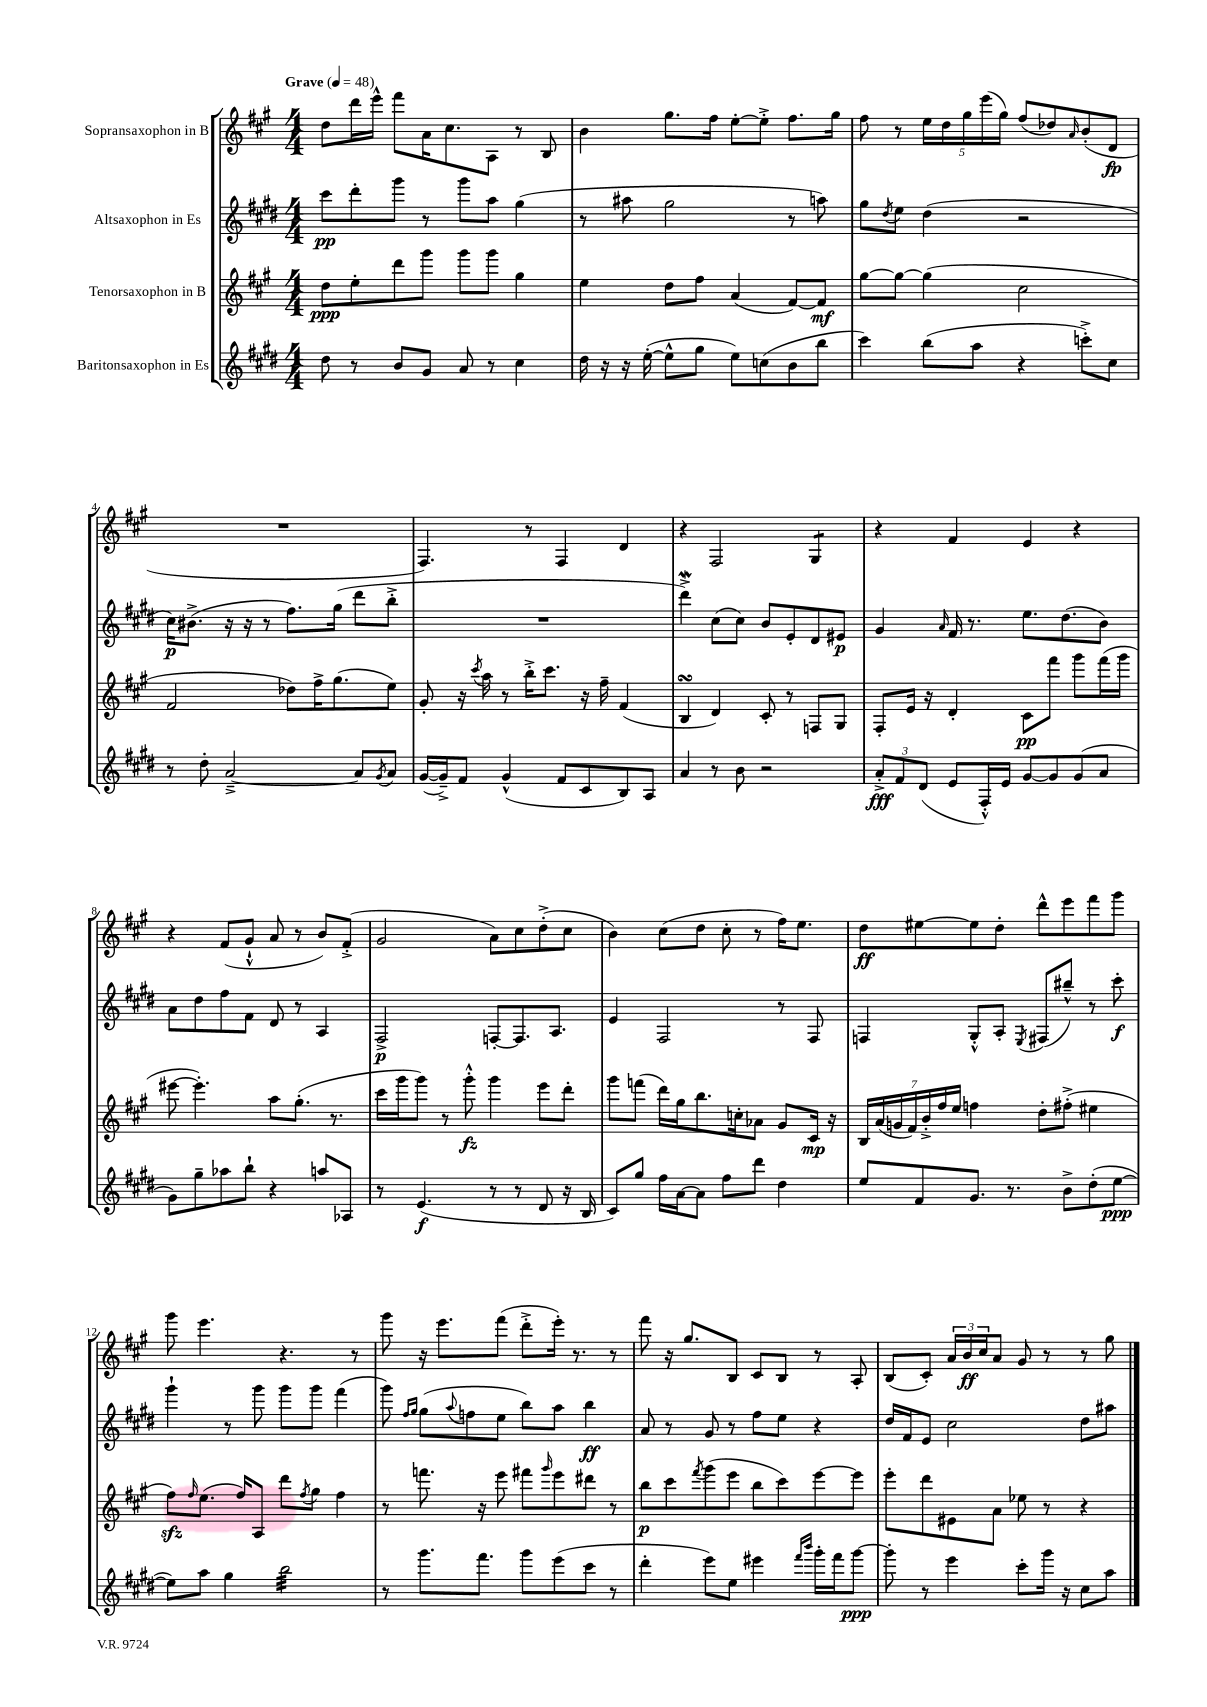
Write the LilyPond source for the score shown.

<<
\new StaffGroup <<
\new Staff = "s0" \with { instrumentName = "Sopransaxophon in B" } {
    \clef treble \key a \major \numericTimeSignature \time 4/4 \tempo "Grave" 4 = 48
    d''8 d'''16 e'''16-^ fis'''8 a'16 cis''8. a8 r8 b8 |
    b'4 gis''8. fis''16 e''8~-. e''8-.-> fis''8. gis''16 |
    fis''8 r8 \tuplet 5/4 { e''16 d''16 gis''16 e'''16( gis''16) } fis''8( des''8) \grace { a'16 } b'8-.( d'8\fp |
    R1 |
    fis4.) r8 fis4 d'4 |
    r4 fis2 gis4:8 |
    r4 fis'4 e'4 r4 |
    r4 fis'8( gis'8-!-^ a'8 r8 b'8) fis'8-.->( |
    gis'2 a'8) cis''8 d''8-.->( cis''8 |
    b'4) cis''8( d''8 cis''8-. r8 fis''16) e''8. |
    d''8\ff eis''8~ eis''8 d''8-. d'''8-^ e'''8 fis'''8 gis'''8 |
    gis'''8 e'''4. r4. r8 |
    gis'''8 r16 e'''8. fis'''8( d'''8-.-> e'''16-.) r8. r8 |
    fis'''8 r16 gis''8. b8 cis'8 b8 r8 a8-. |
    b8( cis'8-.) \tuplet 3/2 { a'16 b'16\ff cis''16 } a'8 gis'8 r8 r8 gis''8 \bar "|." |
}
\new Staff = "s1" \with { instrumentName = "Altsaxophon in Es" } {
    \clef treble \key e \major \numericTimeSignature \time 4/4
    cis'''8\pp dis'''8-. gis'''8 r8 gis'''8 a''8 gis''4( |
    r8 ais''8 gis''2 r8 a''8) |
    gis''8 \acciaccatura { dis''8 } e''8 dis''4( r2 |
    cis''16\p) bis'8.->( r16 r16 r8 fis''8.) gis''16( dis'''8 b''8-.-> |
    R1 |
    dis'''4->\mordent) cis''8( cis''8) b'8 e'8-. dis'8 eis'8\p |
    gis'4 \grace { a'16 } fis'16 r8. e''8. dis''8.( b'8) |
    a'8 dis''8 fis''8 fis'8 dis'8 r8 a4 |
    fis2->\p f8~-. f8. a8. |
    e'4 fis2 r8 fis8 |
    f4 gis8-.-^ a8-. \acciaccatura { e8 } fis8( bis''8---^) r8 cis'''8-.\f |
    gis'''4-! r8 gis'''8 gis'''8 gis'''8 fis'''4( |
    gis'''8) \grace { fis''16 gis''16 } gis''8( \appoggiatura { a''8 } f''8 e''8 b''8) a''8 b''4\ff |
    a'8 r8 gis'8 r8 fis''8 e''8 r4 |
    dis''16 fis'16 e'8 cis''2 dis''8 ais''8 \bar "|." |
}
\new Staff = "s2" \with { instrumentName = "Tenorsaxophon in B" } {
    \clef treble \key a \major \numericTimeSignature \time 4/4
    d''8\ppp e''8-. d'''8 gis'''8 gis'''8 gis'''8 gis''4 |
    e''4 d''8 fis''8 a'4( fis'8~) fis'8\mf |
    gis''8~ gis''8~ gis''4( cis''2 |
    fis'2 des''8) fis''16-> gis''8.( e''8) |
    gis'8-. r16 \acciaccatura { cis'''8 } a''16 r8 b''16-.-> cis'''8. r16 fis''16-- fis'4( |
    b4\turn d'4) cis'8-. r8 f8 gis8 |
    fis8-. e'16 r16 d'4-. cis'8\pp fis'''8 gis'''8 fis'''16( gis'''16 |
    eis'''8~ eis'''4.-.) a''8 gis''8.-.( r8. |
    cis'''16 gis'''16 gis'''8) r8 gis'''8-.-^\fz gis'''4 e'''8 d'''8-. |
    gis'''8 f'''8( d'''16) gis''16 b''8. c''16-. aes'8 gis'8 cis'16\mp r16 |
    \tuplet 7/4 { b16 a'16( g'16 fis'16) b'16-.-> fis''16 e''16 } f''4 d''8-. fis''8-.->( eis''4 |
    fis''8\sfz) \grace { fis''16 } e''8.( fis''16) a8 d'''8 \acciaccatura { fis''8 } gis''8 fis''4 |
    r8 f'''8. r16 e'''8 fis'''8 \grace { gis'''16 } e'''8 dis'''8 r8 |
    b''8\p cis'''8 \acciaccatura { fis'''8 } gis'''8( e'''8 b''8 cis'''8) e'''8~ e'''8 |
    e'''8-. d'''8 eis'8 a'8 ees''8 r8 r4 \bar "|." |
}
\new Staff = "s3" \with { instrumentName = "Baritonsaxophon in Es" } {
    \clef treble \key e \major \numericTimeSignature \time 4/4
    dis''8 r8 b'8 gis'8 a'8 r8 cis''4 |
    dis''16 r16 r16 e''16~-.( e''8-^ gis''8 e''8) c''8( b'8 b''8 |
    cis'''4) b''8( a''8 r4 c'''8-.->) cis''8 |
    r8 dis''8-. a'2~---> a'8 \acciaccatura { gis'8 } a'8 |
    gis'16~( gis'16--->) fis'8 gis'4-^( fis'8 cis'8 b8) a8 |
    a'4 r8 b'8 r2 |
    \tuplet 3/2 { a'8-.->\fff fis'8 dis'8( } e'8 fis16-.-^) e'16 gis'8~ gis'8 gis'8( a'8 |
    gis'8) gis''8-- aes''8 b''8-! r4 a''8 aes8 |
    r8 e'4.\f( r8 r8 dis'8 r16 b16 |
    cis'8) gis''8 fis''16 a'16~ a'8 fis''8 dis'''8 dis''4 |
    e''8 fis'8 gis'8. r8. b'8-> dis''8-.( e''8~\ppp |
    e''8) a''8 gis''4 b''2:32 |
    r8 gis'''8. fis'''8. gis'''8 e'''8( cis'''8 r8 |
    dis'''4-. e'''8) e''8 eis'''4 \grace { fis'''16 b'''16 } gis'''16-. fis'''16 gis'''8~\ppp |
    gis'''8-. r8 e'''4 cis'''8-. gis'''16 r16 cis''8 a''8 \bar "|." |
}
>>
>>
